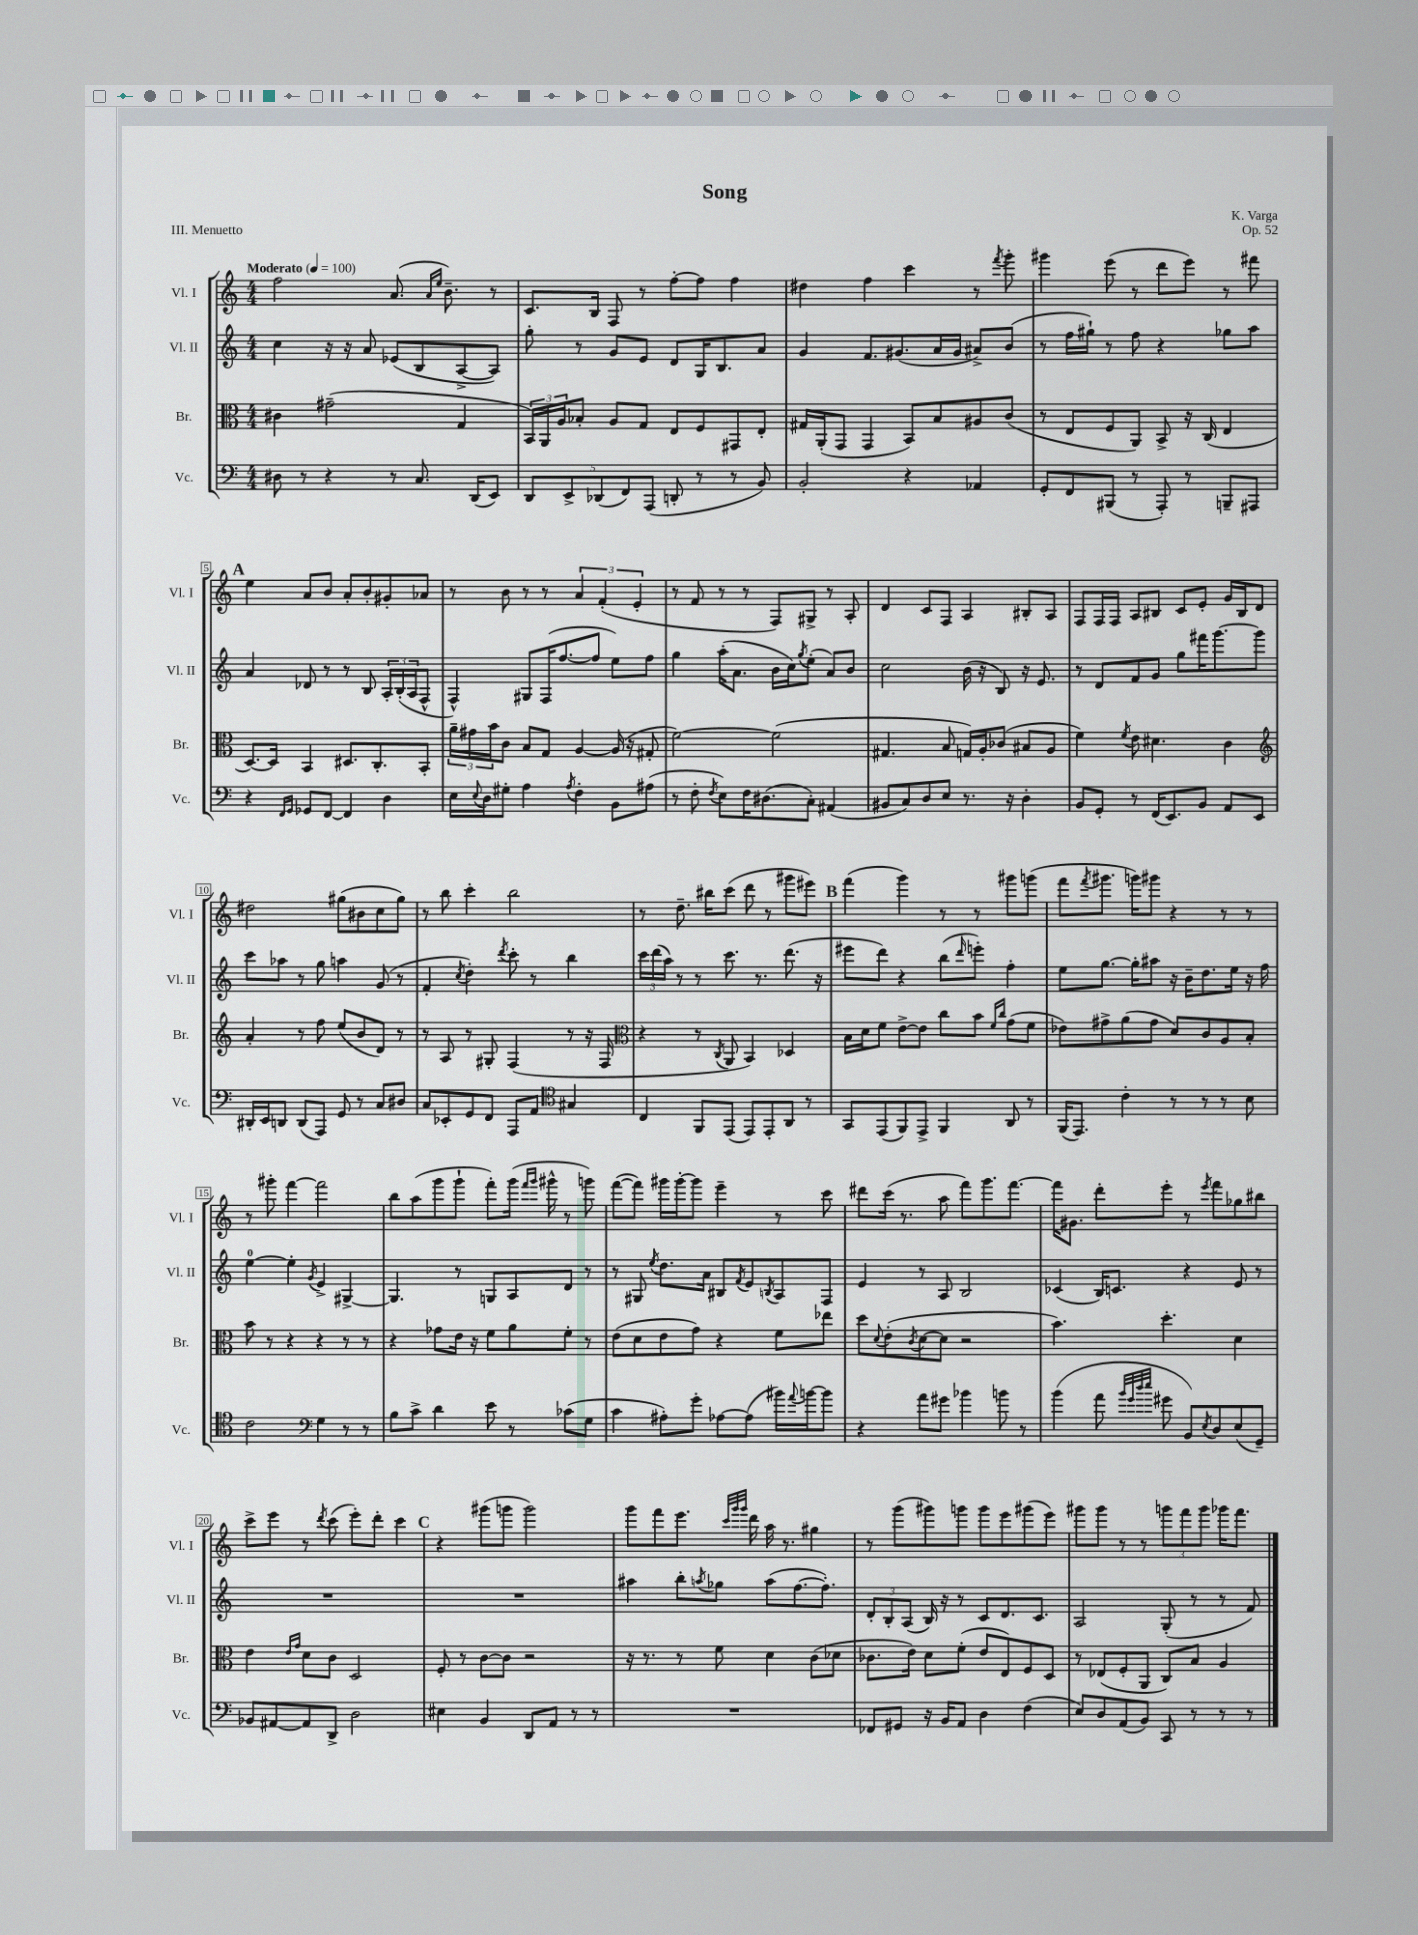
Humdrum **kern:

**kern	**kern	**kern	**kern
*part4	*part3	*part2	*part1
*staff4	*staff3	*staff2	*staff1
*I"Vc.	*I"Br.	*I"Vl. II	*I"Vl. I
*I'Vc.	*I'Br.	*I'Vl. II	*I'Vl. I
*clefF4	*clefC3	*clefG2	*clefG2
*k[]	*k[]	*k[]	*k[]
*M4/4	*M4/4	*M4/4	*M4/4
*MM100	*MM100	*MM100	*MM100
=1	=1	=1	=1
!	!	!	!LO:TX:a:B:t=Moderato
8D#X\	4c#X\	4cc\	2ff\
8r	.	.	.
4r	(2g#X~\	16r	.
.	.	16r	.
.	.	8a/	.
8r	.	(8e-X/L	(8.a/
8.C/	.	8B/	.
.	.	.	16qqa/LL
.	.	.	16qqee/JJ
.	.	.	8.b~\)
.	4G/	[8A^/	.
(16DD/KL	.	.	.
8EE/J)	.	8A/J])	8r
=2	=2	=2	=2
10DD/L	24BB/LL)	8gg'\	8.c/L
.	24AA/	.	.
.	24A/J	.	.
10EE^/	.	.	.
.	8B-X'/J	8r	.
.	.	.	16B/Jk
(10DD-X/	.	.	.
.	8A/L	8g/L	8F/
10FF/)	.	.	.
.	8G/J	8e/J	8r
(10AAA/J	.	.	.
8DDn'/	8E/L	8d/L	[8ff'\L
8r	8F/	16G/K	8ff\J]
.	.	8.B/	.
8r	8GG#X/	.	4ff\
8BB/)	8E'/J	8a/J	.
=3	=3	=3	=3
2BB'/	16G#X/LL	4g/	4dd#X\
.	(16AA'/J	.	.
.	8GG/J	.	.
.	4GG/	8.f/L	4ff\
.	.	(8.g#X/	.
4r	8BB/L)	.	4ccc\
.	8B/	16a/L	.
.	.	16g#/JJ	.
4AA-X/	8A#X/	8a#X^/L)	8r
.	.	.	8qfff/
.	(8c/J	(8b/J	8ggg'\
=4	=4	=4	=4
8GG'/L	8r	8r	4ggg#X\
8FF/	8E/L	16ff\LL	.
.	.	16gg#X`\JJ)	.
(8BBB#X/J	8F/	8r	(8eee\
8r	8AA/J)	8ff\	8r
8AAA'/)	8BB^/	4r	8ddd\L
8r	16r	.	8eee\J)
.	(16C/	.	.
8BBBn~/L	4E/	8gg-X\L	8r
8AAA#X/J	.	8aa\J	8fff#X\
!!LO:LB:g=z
!!LO:REH:place=s1:t=A
=5	=5	=5	=5
4r	[8.D/L)	4a/	4ee\
.	16D/Jk]	.	.
16qqFF/LL	.	.	.
16qqGG/JJ	.	.	.
8GG-X/L	4BB/	8d-X/	8a/L
[8FF/J	.	8r	8b/J
4FF/]	8.D#X/L	8r	8a'/L
.	.	8B/	8b'/
.	8.C'/	.	.
4D\	.	24A'/LL	8g#X'/
.	.	(24B'/	.
.	.	24A/J	.
.	8BB'/J	8F^^/J	8a-X/J
=6	=6	=6	=6
16E\LL	24a~\LL	4F^^/)	8r
.	24g#X\	.	.
8qqE/	.	.	.
16D\J	.	.	.
.	24b\J	.	.
8G#X'\J	8c\J	.	8b\
4A\	8B/L	8G#X/L	8r
.	8G/J	(16F/K	8r
.	.	[8.ff/	.
8qA/	.	.	.
4F'\	[4A/	.	6a/
.	.	8ff/J]	.
.	.	.	(6f'/
8BB\L	(16A/]	8ee\L)	.
.	16r	.	.
.	.	.	6e'/
(8A#X\J	8G#X'/	8ff\J	.
=7	=7	=7	=7
8r	[2f\)	4gg\	8r
8F'\	.	.	8f/
8qF/	.	.	.
8E\L)	.	(16aa'\KL	8r
.	.	8.a\J	.
16F\K	.	.	8r
(8.D#X\	.	.	.
.	(2f\]	16b\LL	8F/L)
.	.	16cc\J)	.
.	.	8qgg/	.
8C'\J)	.	(8ee'\J	8G#X^/J
(4AA#X/	.	8a/L)	8r
.	.	8b/J	8A'/
=8	=8	=8	=8
8BB#X/L	4.G#X/	2cc\	4d/
8C/)	.	.	.
8D/	.	.	8c/L
8E/J	8B/	.	8F/J
8.r	16Gn/LL)	(16b\	4A/
.	16A'/J	16r	.
.	(8c-X/J	8B/)	.
16r	.	.	.
4D'\	8B#X/L	16r	8B#X'/L
.	.	8.e/	.
.	8A/J	.	8A/J
=9	=9	=9	=9
8BB/L	4f\)	8r	8F/L
8GG'/J	.	8d/L	16F/L
.	.	.	16F/JJ
.	8qf/	.	.
8r	8e\	8f/	8A/L
(16FF/KL	4.d#X\	8g/J	8B#X/J
8.EE/)	.	.	.
.	.	8gg\L	8c/L
8BB/J	.	16fff#X\K	8e'/J
.	.	[8.ggg\	.
8AA/L	4c\	.	16g/LL
.	.	.	16B#/J
8EE/J	.	8ggg\J]	8d/J
!!LO:LB:g=z
=10	=10	=10	=10
*	*clefG2	*	*
16DD#X'/LL	4a'/	8ccc\L	2dd#X\
16EE/J	.	.	.
8DDn/J	.	8aa-X\J	.
(8DD/L	8r	8r	.
8AAA/J)	8ff\	8gg\	.
8GG/	(8ee/L	4aan\	(8gg#X\L
8r	8b/	.	8b#X\
8C/L	8d/J)	(8g/	8cc\
8D#X/J	8r	8r	8gg#\J)
=11	=11	=11	=11
8C/L	8r	4f'/	8r
8EE-X'/	8A/	.	8bb\
.	.	8qcc/	.
8GG/	8r	4dd'\)	4ccc'\
8FF/J	8G#X'/	.	.
.	.	8qddd/	.
8AAA/L	(4F/	8ccc'\	2bb\
8AA/J	.	8r	.
*clefC4	*	*	*
4G#X/	8r	4bb\	.
.	16r	.	.
.	16F/	.	.
=12	=12	=12	=12
*	*clefC3	*	*
4C/	4r	24ccc\LL	8r
.	.	(24ddd\	.
.	.	24aa\JJ)	.
.	.	8r	8.dd~\
8FF/L	8r	8r	.
.	.	.	16bb#X\KL
.	8qC/	.	.
(8EE/J	8AA/	8.ccc\	(8ccc\J
8EE/L)	4BB/)	.	8ddd\
.	.	8.r	.
8EE'/	.	.	8r
8AA/J	4D-X/	(8.ddd\	8ggg#X\L
8r	.	.	8eee#X\J)
.	.	16r	.
!!LO:REH:place=s1:t=B
=13	=13	=13	=13
8GG/L	16B\LL	8eee#X\L	(4fff\
.	16d\J	.	.
(8EE/	8f\J	8ddd\J)	.
8FF/)	[8e^\L	4r	4ggg\)
8EE^/J	8e\J]	.	.
4FF/	8cc\L	(8bb\L	8r
.	.	16qqddd/	.
.	8b\J	8eeen'\J)	8r
.	16qqf/LL	.	.
.	16qqcc/JJ	.	.
8AA/	(8g\L	4ff'\	8ggg#X\L
8r	8f\J	.	(8gggn\J
=14	=14	=14	=14
(16FF/KL	8e-X\L)	8ee\L	8fff\L
8.EE/J)	.	.	.
.	.	.	8qfff/
.	8g#X^\	[8.gg\J	8.ggg#X\J
4c'\	(8a\	.	.
.	.	16gg'\KL]	16gggn\KL)
.	8g#\J	8aa#X\J	8ggg#X\J
8r	8d/L)	16r	4r
.	.	16b~\KL	.
8r	8c/	8.dd\	.
8r	8A/	.	8r
.	.	16ee\Jk	.
8B\	8B'/J	16r	8r
.	.	16ff\	.
!!LO:LB:g=z
=15	=15	=15	=15
2c\	8b\	[4ee\	8r
.	8r	.	8ggg#X'\
.	4r	4ee'\]	[4fff\
*clefF4	*	*	*
.	.	8qg/	.
4G\	4r	4e^/	2fff\]
8r	8r	[4G#X^/	.
8r	8r	.	.
=16	=16	=16	=16
8B\L	4r	4.G#/]	8bb\L
8c^\J	.	.	(8aa\
4d\	8g-X\L	.	8ggg\
.	16e\Jk	8r	8ggg`\J
.	16r	.	.
8e\	8f\L	8Gn/L	8fff'\L)
8r	8a\	8A/	(16ggg\Jk
.	.	.	16qqfff/LL
.	.	.	16qqggg/JJ
.	.	.	16ggg#X^^\
(8c-X\L	8f'\J	8d/J	8r
8G\J	8r	8r	8gggn\)
=17	=17	=17	=17
4c\	(8e\L	8r	([8fff\L
.	8d\	8G#X/	8fff\J])
.	.	8qee/	.
8A#X'\L)	8e\	8.dd\L	16ggg#X\LL
.	.	.	[16ggg#'\J
8g'\J	8g\J)	.	8ggg#\J]
.	.	16a\Jk	.
[8A-X\L	4r	8B#X/L	4eee~\
.	.	8qf/	.
(8A-\J]	.	8e/	.
.	.	8qBn/	.
16b#X\LL)	8f\L	8A/	8r
8qqa/	.	.	.
[16bn\J	.	.	.
8b\J]	8ee-X\J	8F/J	8ccc\
=18	=18	=18	=18
4r	8dd\L	4e/	8ddd#X\L
.	8qqd/	.	.
.	(8e'\	.	(16ccc\Jk
.	.	.	8.r
.	8qc/	.	.
8a\L	[8d\	8r	.
8g#X\J	8d\J]	8A/	8aa\
4b-X\	2r	2B/	8fff\L)
.	.	.	8.ggg\
8bn\	.	.	.
.	.	.	[8.fff\J
8r	.	.	.
=19	=19	=19	=19
(4b\	4.b\)	(4c-X/	16fff\KL]
.	.	.	8.g#X\J
8a\	.	16B/KL)	8ddd'\L
.	.	8.cn/J	.
32qqb/LLL	.	.	.
32qqg/	.	.	.
32qqdd/	.	.	.
32qqee/JJJ	.	.	.
8g#X\	4.dd'\	.	8eee'\J
8BB/L)	.	4r	8r
8qE/	.	.	8qeee/
8D/	.	.	8fff\L
(8E/	4d\	8e/	8gg-X\
8GG~/J)	.	8r	8bb#X\J
!!LO:LB:g=z
=20	=20	=20	=20
8BB-X/L	4e\	1r	8ccc^\L
[8AA#X/	.	.	8eee\J
.	16qqe/LL	.	.
.	16qqg/JJ	.	.
8AA#/]	8d\L	.	8r
.	.	.	8qddd/
8DD^/J	8c\J	.	(8ccc\
2D\	2D/	.	8eee'\L)
.	.	.	8ddd'\J
.	.	.	4ccc\
!!LO:REH:place=s1:t=C
=21	=21	=21	=21
4E#X\	8F'/	1r	4r
.	8r	.	.
4BB/	[8c\L	.	(8ggg#X\L
.	8c\J]	.	8gggn\J
8DD/L	2r	.	2ggg\)
8AA/J	.	.	.
8r	.	.	.
8r	.	.	.
=22	=22	=22	=22
1r	16r	4aa#X\	8ggg\L
.	8.r	.	.
.	.	.	8fff\
.	8r	8bb'\L	8.eee\J
.	.	8qaan/	.
.	8f\	8gg-X\J	.
.	.	.	32qqccc/LLL
.	.	.	32qqggg/
.	.	.	32qqggg/JJJ
.	.	.	16ddd\
.	4d\	(8aa\L	16aa\
.	.	.	8.r
.	.	[8.ff\	.
.	(8c\L	.	4gg#X\
.	.	8.ff'\J])	.
.	8d-X\J	.	.
=23	=23	=23	=23
8FF-X/L	8.c-X\L	12d'/L	8r
.	.	12B'/	.
8GG#X/J	.	.	(8ggg\L
.	.	(12A/J	.
.	16e\Jk)	.	.
16r	8d\L	16B/)	8ggg#X\)
16BB/KL	.	16r	.
8AA/J	(8f'\J	8r	8gggn\J
4D\	8e/L	8c/L	8ggg\L
.	8E/)	8.d/	8eee\
(4F\	8F/	.	(8ggg#X\
.	.	8.c/J	.
.	8D/J	.	8eee\J)
=24	=24	=24	=24
8E/L)	8r	2A/	8ggg#X\L
8D/	(8E-X/L	.	8ggg#\J
(8AA/	8F'/	.	8r
8BB/J)	8AA/J	.	8r
8CC/	8C/L)	(8G'/	12gggn\L
.	.	.	12fff\
8r	8B/J	8r	.
.	.	.	12ggg\J
8r	4A/	8r	16ggg-X\KL
.	.	.	8.fff\J
8r	.	8f/)	.
==	==	==	==
*-	*-	*-	*-
